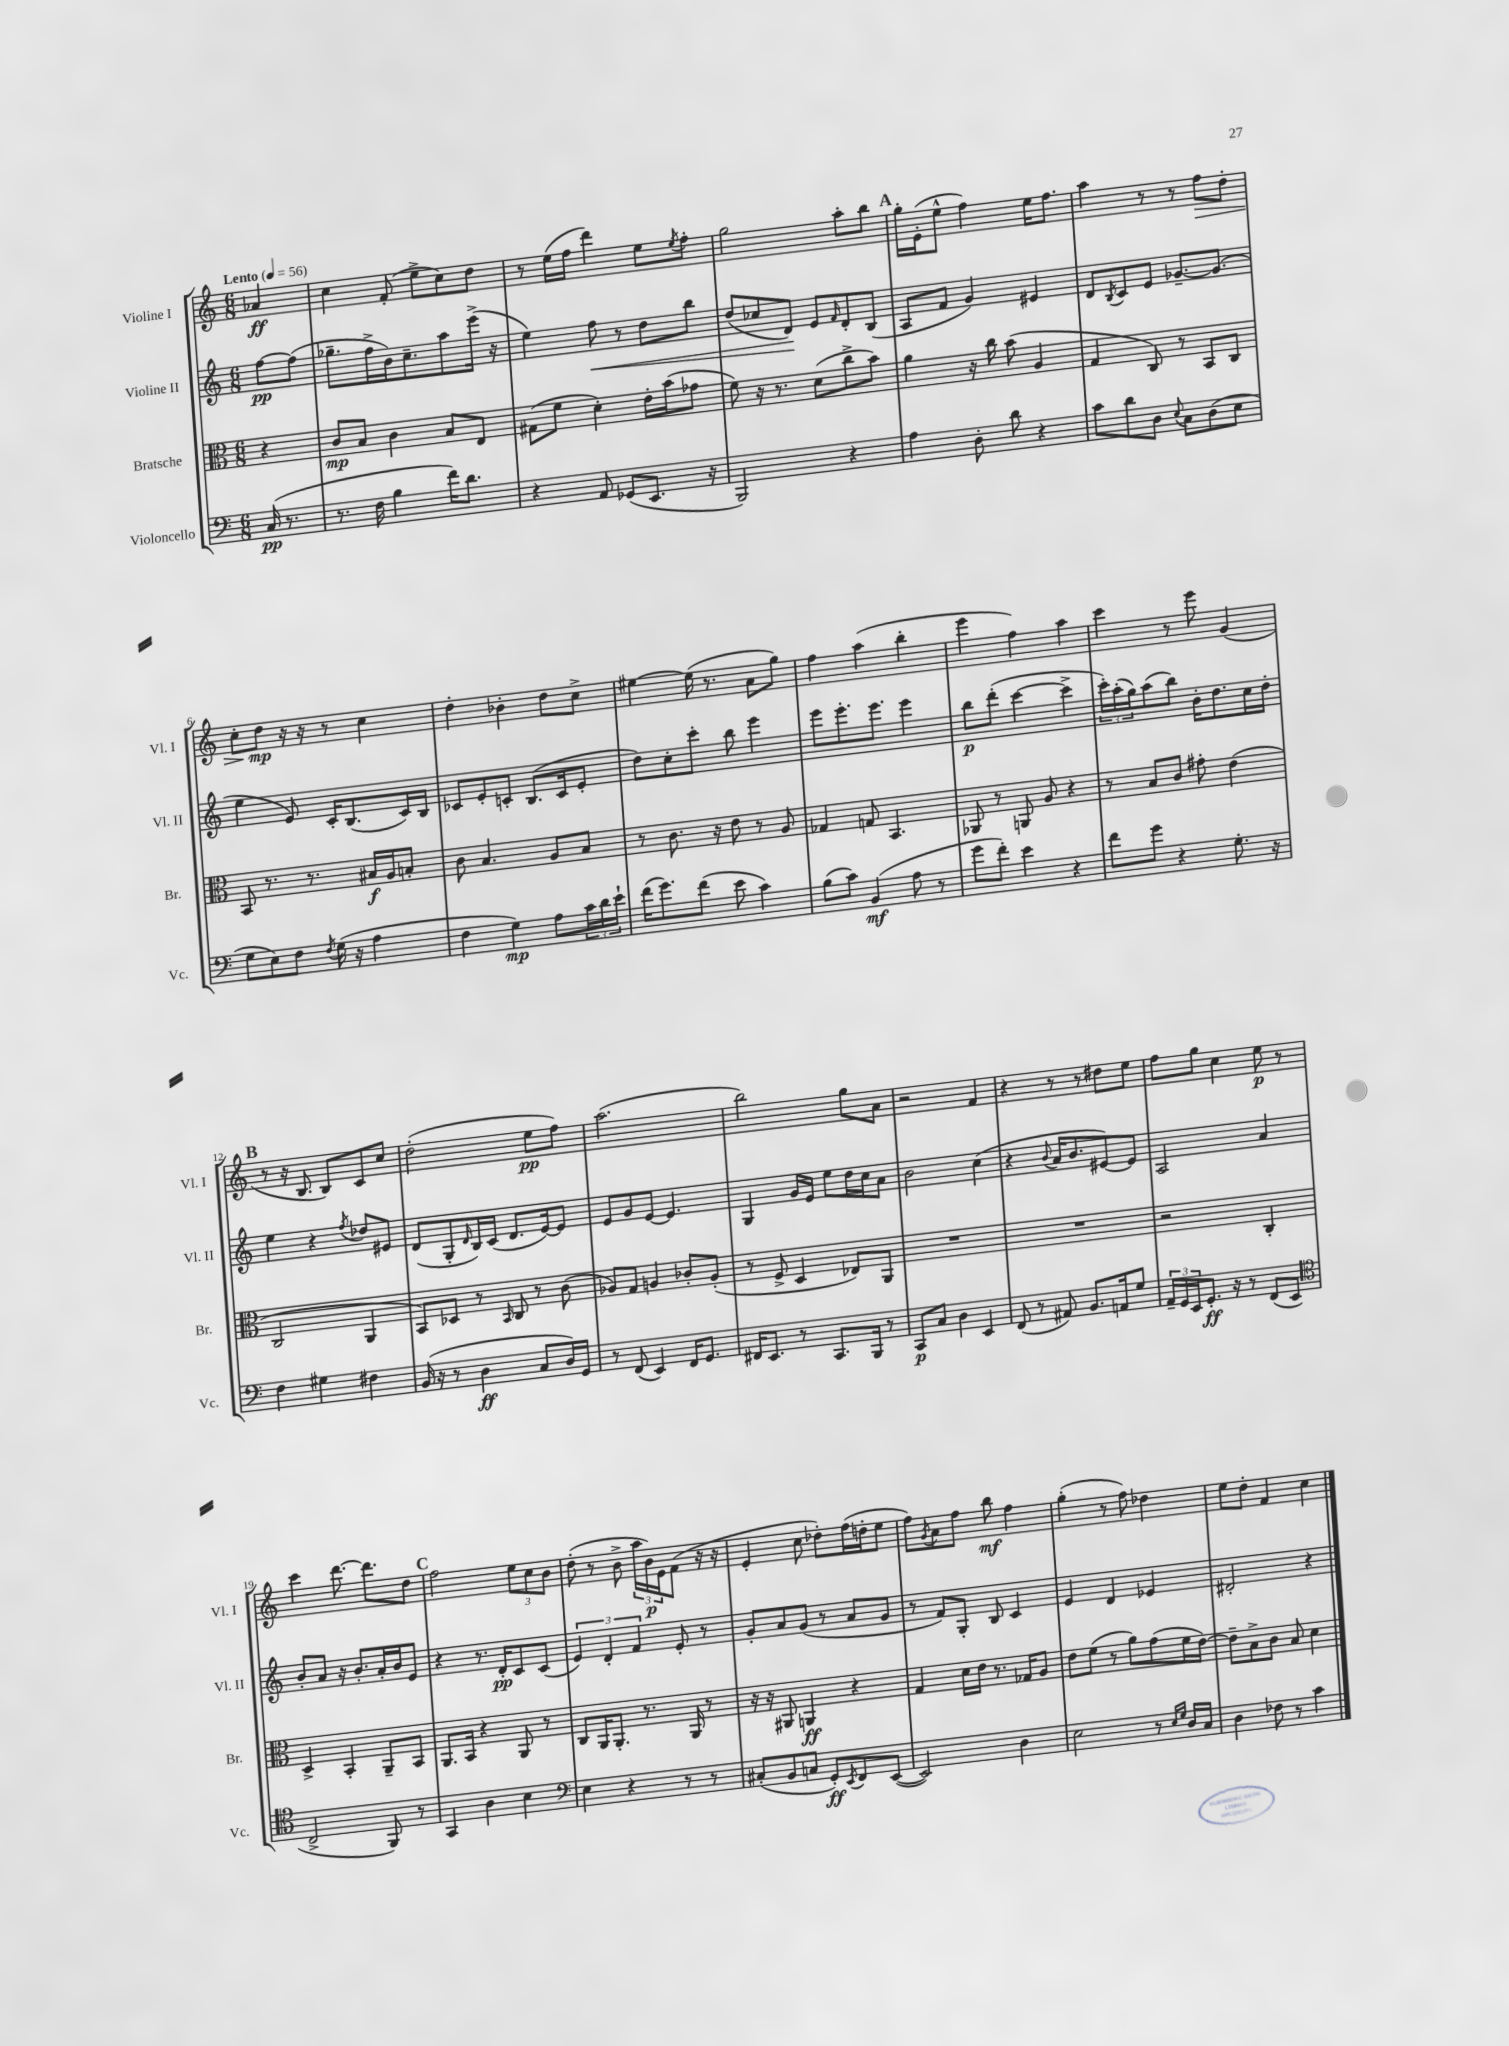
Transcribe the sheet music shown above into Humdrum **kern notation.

**kern	**kern	**kern	**kern
*staff4	*staff3	*staff2	*staff1
*clefF4	*clefC3	*clefG2	*clefG2
*k[]	*k[]	*k[]	*k[]
*M6/8	*M6/8	*M6/8	*M6/8
*MM56	*MM56	*MM56	*MM56
(16C	4r	[8ff	4a-
8.r	.	.	.
.	.	(8ff]	.
=	=	=	=
8.r	8c	8.gg-~	4cc
.	8B	.	.
16F	.	16ff^	.
4B	4c	16b)	(8f'
.	.	8.cc~	.
.	.	.	8ee^
16f)	8B	8aa	8cc)
8.d	.	.	.
.	8E	(16eee^	8dd
.	.	16r	.
=	=	=	=
4r	(8G#	4ee)	8r
.	8f	.	(16ee
.	.	.	16ff
8AA	4d')	8ff	4ddd)
(8GG-	.	8r	.
8.EE	16e'	8dd	8ee
.	(16b	.	.
.	.	.	8qee
.	8g-	8bb	8ff'
16r	.	.	.
=	=	=	=
2BBB)	8f)	(8dd	2gg
.	16r	8cc-	.
.	8.r	.	.
.	.	8d)	.
.	(8d	8e	.
.	.	16qqf	.
4r	8cc^	8d'	8aa'
.	8b)	(8B	8bb
=	=	=	=
4A	4a	8A	16gg'
.	.	.	(16e'
.	.	8f	8ee^^
8D'	16r	4g)	4ff)
.	16cc	.	.
8d	(8b	.	.
4r	4A	4e#	16ee
.	.	.	8.ff
=	=	=	=
8c	4G	8d	4aa
.	.	8qB	.
8d	.	8c	.
8D	8C)	8e	8r
8qqE	.	.	.
8C	8r	[8.g-~	8r
(8D	8BB	.	8ff
.	.	(8.g-]	.
8E	8C	.	8dd'
=	=	=	=
8G	8BB	4ee	8cc'
8E)	8.r	.	8dd
8F	.	8e)	16r
.	8.r	.	16r
8qF	.	.	.
(16G	.	16c'	8r
16r	.	(8.B	.
4A	16B#	.	4cc
.	16A	.	.
.	8B'	16c)	.
.	.	16B	.
=	=	=	=
4F	8c	8c-	4dd'
.	4.B	8e'	.
4G)	.	8c'	4b-'
.	.	(8.B	.
8A	8A	.	8dd
.	.	16c	.
24c	8B	8e'	8cc^
24d	.	.	.
24e`	.	.	.
=	=	=	=
(16f	8r	8dd)	[4ee#
8.g)	.	.	.
.	8.c	8cc'	.
(8f	.	8ccc'	(16ee#]
.	16r	.	8.r
8e	8e	8bb	.
4c)	8r	4eee	8a
.	8A	.	8gg)
=	=	=	=
(8B	4G-	8eee	4ff
8c)	.	8.eee'	.
(4BB	8G	.	(4aa
.	.	8.eee	.
.	4.BB	.	.
8A	.	4eee	4bb'
8r	.	.	.
=	=	=	=
8g	8AA-	8bb	4eee
8f')	8r	(8ddd'	.
4e	8AA	[4ccc	4ff)
.	8A	.	.
4r	4r	4ccc^]	4aa
=	=	=	=
8f	8r	24ccc')	4ccc
.	.	(24aa'	.
.	.	24gg)	.
8g	8B	(8aa	.
4r	8c	8bb)	8r
.	8g#'	16b'	8eee
.	.	8.dd	.
8.G'	(4e	.	(4g
.	.	16cc	.
16r	.	16dd'	.
=	=	=	=
4F	2C	4ee	8r
.	.	.	16r
.	.	.	8.B
4G#	.	4r	.
.	.	.	8B)
.	.	8qff	.
4F#	4AA	8dd-	8c
.	.	8e#	8cc
=	=	=	=
(16BB	8BB)	(8d	(2dd'
16r	.	.	.
8r	8D-	8G'	.
.	.	16qqd	.
4D	8r	16B)	.
.	.	(16c	.
.	16qqBB	.	.
.	8C	8.d	.
8C	8r	.	8ee
.	.	[16e)	.
16D)	(8c	8e]	8ff)
16GG	.	.	.
=	=	=	=
8r	8A-)	8e	(2.aa
(8FF	8G	8g	.
4EE)	4A	[8e	.
.	.	4.e]	.
16FF	8c-'	.	.
8.GG	.	.	.
.	(8A'	.	.
=	=	=	=
16FF#	8r	4G	2bb)
8.EE	.	.	.
.	8F^	.	.
8r	4D	16g	.
.	.	16e	.
8.CC	.	8ee	.
.	8E-)	16dd	8gg
16BBB	.	16cc	.
8r	8AA	8a	8a
=	=	=	=
8CC	2.r	2b	2r
8C	.	.	.
4D	.	.	.
4EE	.	(4cc	4f
=	=	=	=
(8FF	2.r	4r	4r
8r	.	.	.
.	.	8qqb	.
8AA#)	.	16a	8r
.	.	8.b	.
8.BB	.	.	8r
.	.	[8e#)	8dd#
16AA	.	.	.
8G	.	8e#]	8ee
=	=	=	=
24AA~	2r	2A	8ff
24GG	.	.	.
24EE	.	.	.
8.GG'	.	.	8gg
.	.	.	4cc
16r	.	.	.
8r	.	.	.
(8FF	4C'	4a	8ee
8EE	.	.	8r
=	=	=	=
*clefC4	*	*	*
2C^	4D^	8b'	4ccc
.	.	8a	.
.	4BB'	16r	[8.ddd
.	.	8.b'	.
.	.	.	8.ddd]
8FF)	8AA~	16a'	.
.	.	16b	.
8r	8BB	8e	8dd
=	=	=	=
4GG	8.AA	4r	2ff
.	16BB	.	.
4A	4r	8.r	.
.	.	16d'	.
4B	8AA	8c	12ee
.	.	.	12cc
.	8r	(8c	.
.	.	.	12b
=	=	=	=
*clefF4	*	*	*
4E	8C	6e)	(8dd'
.	16AA	.	8r
.	.	6d'	.
.	8.AA'	.	.
4r	.	.	8b^
.	.	6f	.
.	8.r	.	24aa
.	.	.	24b)
.	.	.	24e
8r	.	8e'	(8f
.	16AA	.	.
8r	8r	8r	16r
.	.	.	16r
=	=	=	=
(8C#'	16r	8g'	4e'
.	16r	.	.
8BB	8AA#	8a	.
8C	4AA	(8g	8cc
8GG')	.	8r	8dd-')
8qEE	.	.	.
8FF	4r	8a	(16ff
.	.	.	16dd'
([8EE	.	8g	8ee
=	=	=	=
2EE])	4G	8r	8ff)
.	.	.	8qg
.	.	8f)	8a
.	16d	8G'	8ff
.	16e	.	.
.	8.r	8B	8bb
4D	.	4c	4ff
.	16G-	.	.
.	8A	.	.
=	=	=	=
2E	8e	4e	(4gg'
.	(8f	.	.
.	8r	4d	8r
.	8a)	.	8ff)
8r	(8g	4e-	4dd-
16qqE	.	.	.
16qqG	.	.	.
16D	16f	.	.
16C	[16e)	.	.
=	=	=	=
4D	8e~]	2d#'	8ee
.	8B^	.	8dd'
8F-	8c	.	4f
8r	8B	.	.
4c	4d	4r	4cc
==	==	==	==
*-	*-	*-	*-
